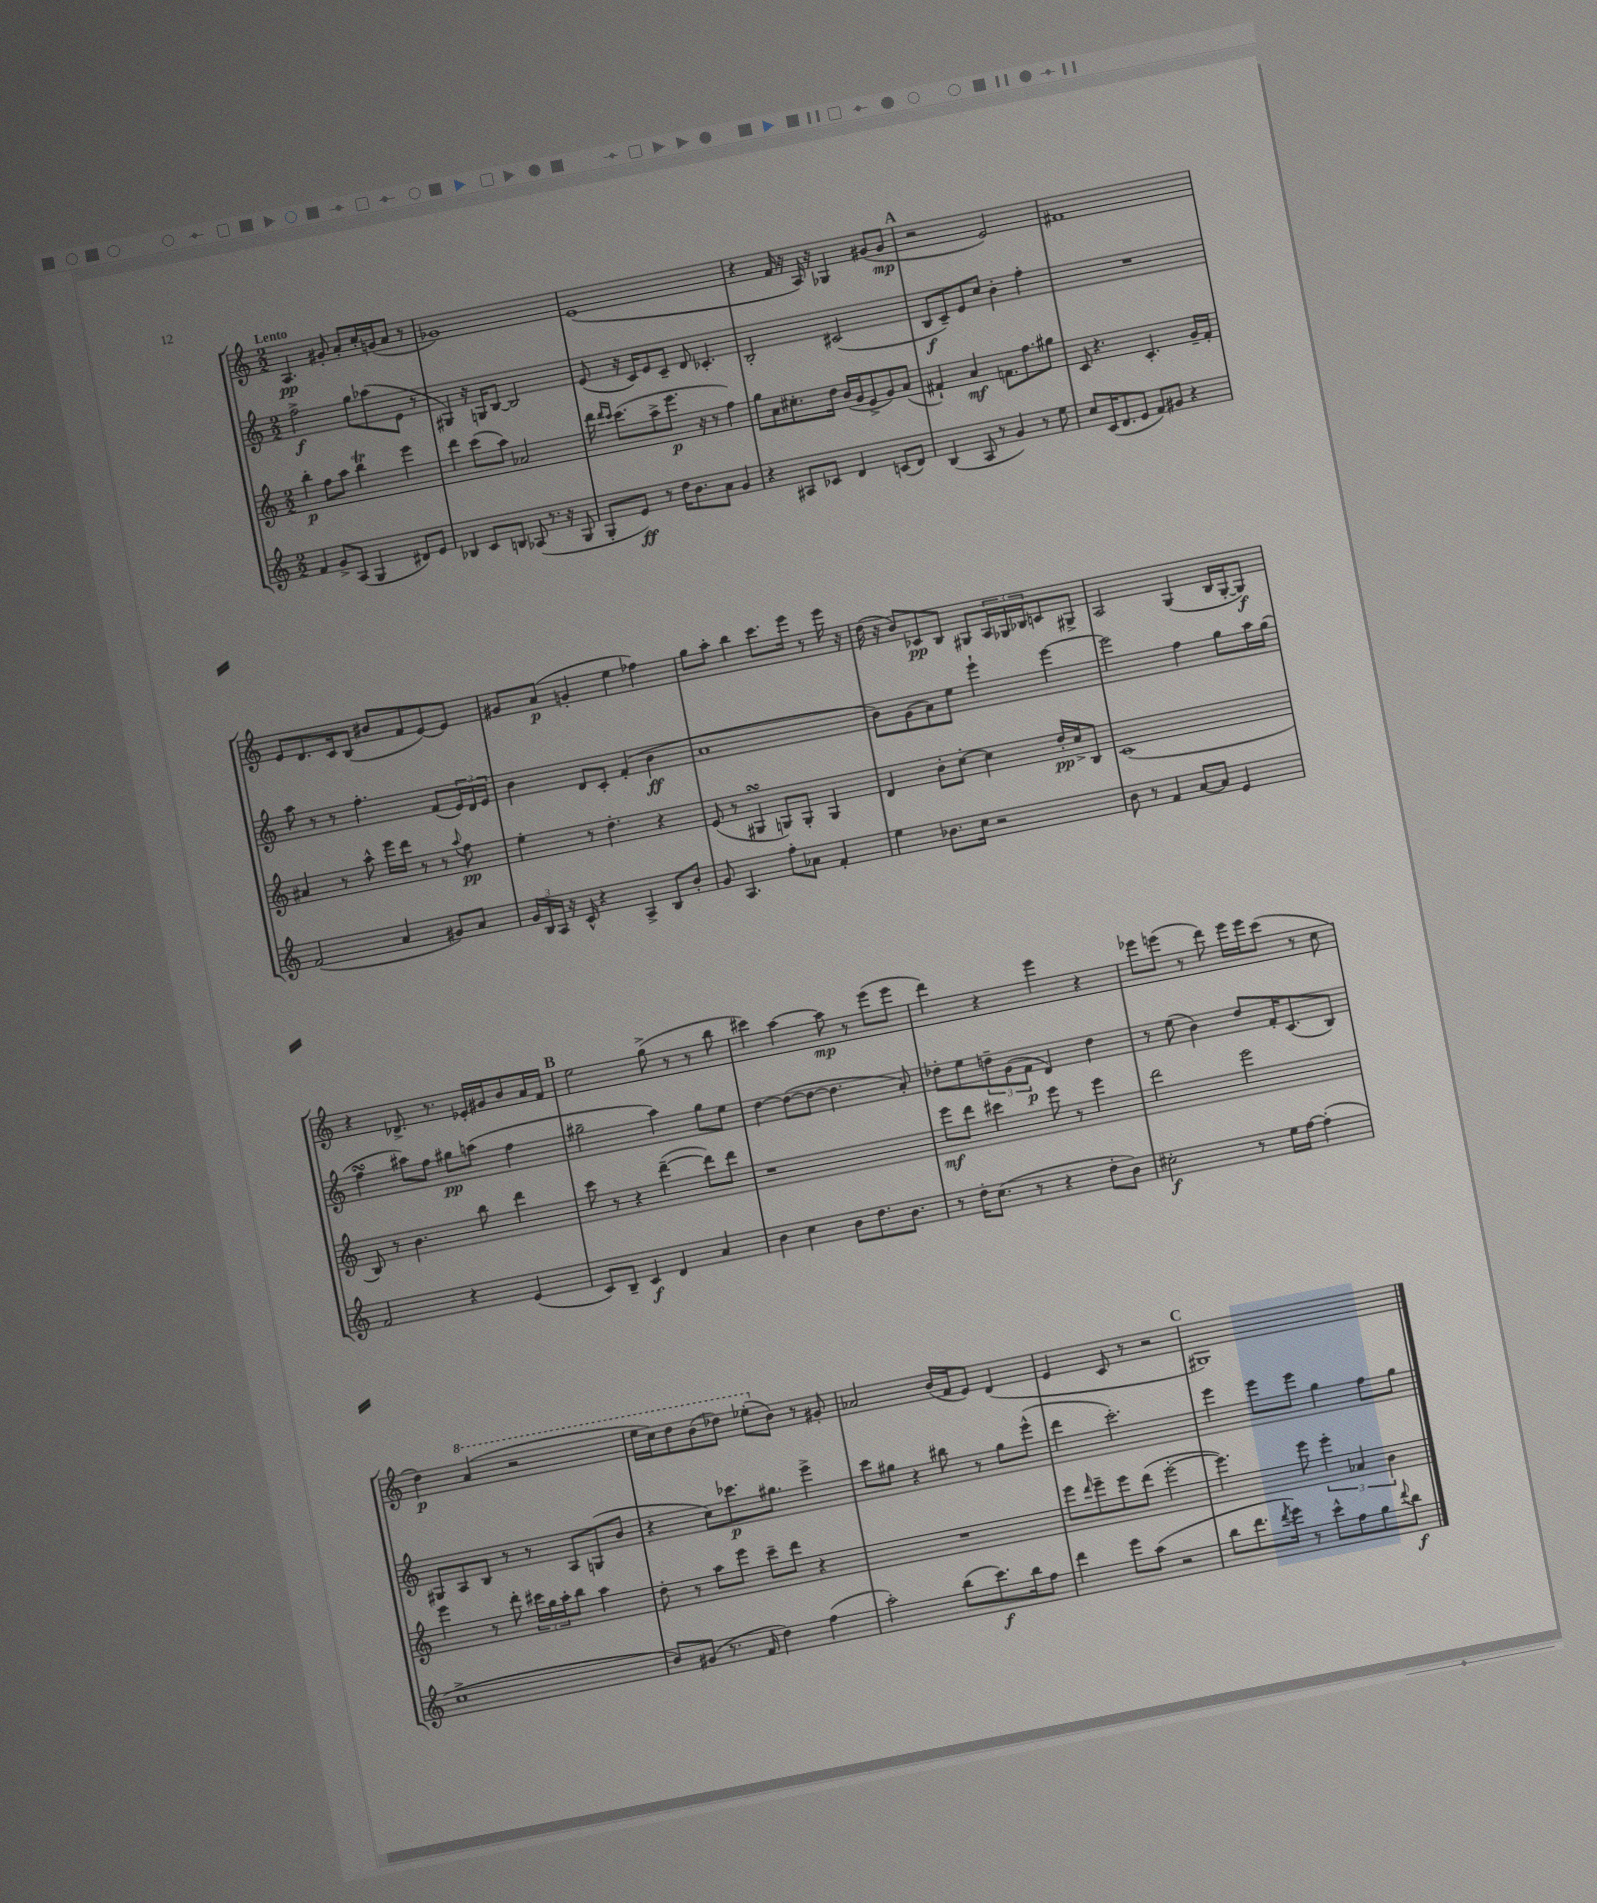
<<
\new StaffGroup <<
\new Staff = "s0" {
    \clef treble \key c \major \numericTimeSignature \time 2/2 \tempo "Lento"
    a4.\pp gis'8-. a'8-. c''16-. g'16( a'8 r8 |
    ges'1) |
    e'1( |
    r4 f'16 r16 a16) r16 ges4 gis'8( gis'8\mp |
    \mark \markup { \bold "A" } r2 e'2) |
    fis'1 |
    e'8 d'8. c'16 b8( bis'8 f'8 e'8~) e'8 |
    gis'8 a'8\p( g'4-. e''4 fes''4) |
    g''8 a''8-. b''4 c'''8. e'''16 r8 e'''16 r16 |
    d''16( r16 b'8) ces'8\pp b8 gis8 \tuplet 3/2 { a16 ges16 bes16 } c'8 gis8-> |
    a2 g4( b16 g16~-. g8\f) |
    r4 des'8.-> r8. ees'16-. gis'16 b'8 a'16 f'16 |
    \mark \markup { \bold "B" } e''2 g''8->( r8 r8 b''8 |
    cis'''4) a''4~ a''8\mp r8 e'''8( e'''8 |
    d'''4) r4 e'''4 r4 |
    ees'''8 e'''8( r8 d'''8) e'''16 e'''16 c'''8( r8 c''8 |
    d''4\p) \ottava #1 a''4( r2 |
    e'''16 c'''16) d'''8 b''8( des'''8) ees'''8-.( \ottava #0 b'8) r8 gis'8-. |
    aes'2 b'16( f'16 e'8) d'4( |
    e'4 c'8 r8 r2 |
    \mark \markup { \bold "C" } gis1) \bar "|." |
}
\new Staff = "s1" {
    \clef treble \key c \major \numericTimeSignature \time 2/2
    f''2->\f g''8 aes''8( e'8 r8 |
    gis4) r16 g16 b8~ b2 |
    e'8( r16 c'16) e'8 c'8-- d'8 ces'4.-. |
    b2-. cis'2( |
    \mark \markup { \bold "A" } b8\f c'8--) e'8 c''8 b'4-. f''4-. |
    R1 |
    a''8 r8 r8 f''4.-. f'8( \tuplet 3/2 { e'16) d'16 e'16 } |
    b'4 d'8 c'8-. f'4-.( b'4\ff |
    a'1 |
    b'8) g'8( a'8) e''8 e'''4-! e'''4~ |
    e'''2 f''4 g''8 a''16 g''16( |
    f''4\turn ais''8) f''8 gis''8\pp a''8( f''4 |
    \mark \markup { \bold "B" } gis''2-- a''4) gis''8 e''8 |
    d''4~ d''8~( d''8~ d''4. a'8-.) |
    des''8-. e''8 \tuplet 3/2 { d''8-- g'8( f'8\p } d'4) d''4 |
    r8 e''8( b'4) d''8 f'16-. c'8.( b8) |
    gis8 a8 b8 r8 r8 a8 g8( b'8 |
    r4 c''8) ces'''8.\p gis''8. e'''4-> |
    c'''8 gis''8 r4 bis''8 r8 gis''8 e'''8-^( |
    d'''4 c'''2.-.) |
    \mark \markup { \bold "C" } e'''4 e'''8 e'''8 g''4 f''8 g''8 \bar "|." |
}
\new Staff = "s2" {
    \clef treble \key c \major \numericTimeSignature \time 2/2
    b''4-.\p f''8 a''8 b''4\trill e'''4 |
    d'''4 c'''8( a''8) aes'2 |
    d'''16 \grace { d'''16 c'''16 } c'''8.( a''8-> e'''8.\p r16 r8 f''4) |
    g''8 a'8 cis''8.-. d''16 b'16( g'16 e'8-> g'8) a'8( |
    \mark \markup { \bold "A" } fis'4-!) a'4\mf f'8. f''8. gis''8 |
    c'8 r4. c'4.-. g'16-- f'16-. |
    ais'4 r8 a''8-^ e'''16 d'''16 r8 r8 \appoggiatura { a''8 } f''8\pp |
    e''4-. r8 d''4.-. r4 |
    e'8( r8 gis4\turn g8) g8-. g4 |
    d'4 b'8-. c''8~-. c''4 d''16-.\pp c''16-> b8 |
    c'1( |
    b8) r8 b'4. b''8 d'''4 |
    \mark \markup { \bold "B" } c'''8 r8 r4 d'''4~--( d'''8) d'''8 |
    r1 |
    e'''8\mf d'''8 cis'''4 e'''8 r8 e'''4 |
    d'''2 e'''2 |
    e'''4 r8 d'''8-. \tuplet 3/2 { cis'''16 g''16 a''16-. } b''8 a''4 |
    d''8-. r8 a''8 e'''8 c'''8-- d'''8 r4 |
    R1 |
    e'''8 \grace { d'''16 } e'''8-- e'''8 d'''8( e'''2~-. |
    \mark \markup { \bold "C" } e'''4.) e'''8 \tuplet 3/2 { e'''4-. aes'4 b'4 } \bar "|." |
}
\new Staff = "s3" {
    \clef treble \key c \major \numericTimeSignature \time 2/2
    f'4 g'8-> a8( g4 dis'8) e'8 |
    bes4 c'8 b8 aes8( r8. r16 g8 |
    g8-. e'8\ff) r8 d''16 b'8. a'8 g'4 |
    r4 ais8 ces'8 d'4 c'8( d'8) |
    \mark \markup { \bold "A" } b4( a8 r8 g'4) r8 e''8 |
    c''8 c'16( d'8. e'8 f'8) gis'8 r4 |
    f'2( a'4 gis'8) a'8 |
    \tuplet 3/2 { g'16 b16 a16 } r16 c'16-^ r4 a4-> b8 b'8-. |
    g'8 a4. f''8-. aes'8 f'4-. |
    e''4 bes'8. c''16 r2 |
    b'8 r8 f'4 a'8~ a'8 e'4 |
    f'2 r4 e'4( |
    \mark \markup { \bold "B" } c'8) b8-- c'4\f d'4 a'4 |
    b'4 c''4 b'8 d''8. b'8. |
    r8 d''16-. c''8.( r8 r4 d''8-. b'8) |
    cis''2-.\f r8 e''16 f''16~ f''4-.( |
    c''1-> |
    b'8) gis'8( r8. f'16 d''4) f''4( |
    a''2-.) b''8( c'''8.\f) b''16 f''8 |
    d'''4 e'''8 a''8( r2 |
    \mark \markup { \bold "C" } b''8 d'''8. \acciaccatura { d'''8 } e'''16) r8 c'''8-^ f''8 g''8 \appoggiatura { d'''8 } b''8\f \bar "|." |
}
>>
>>
